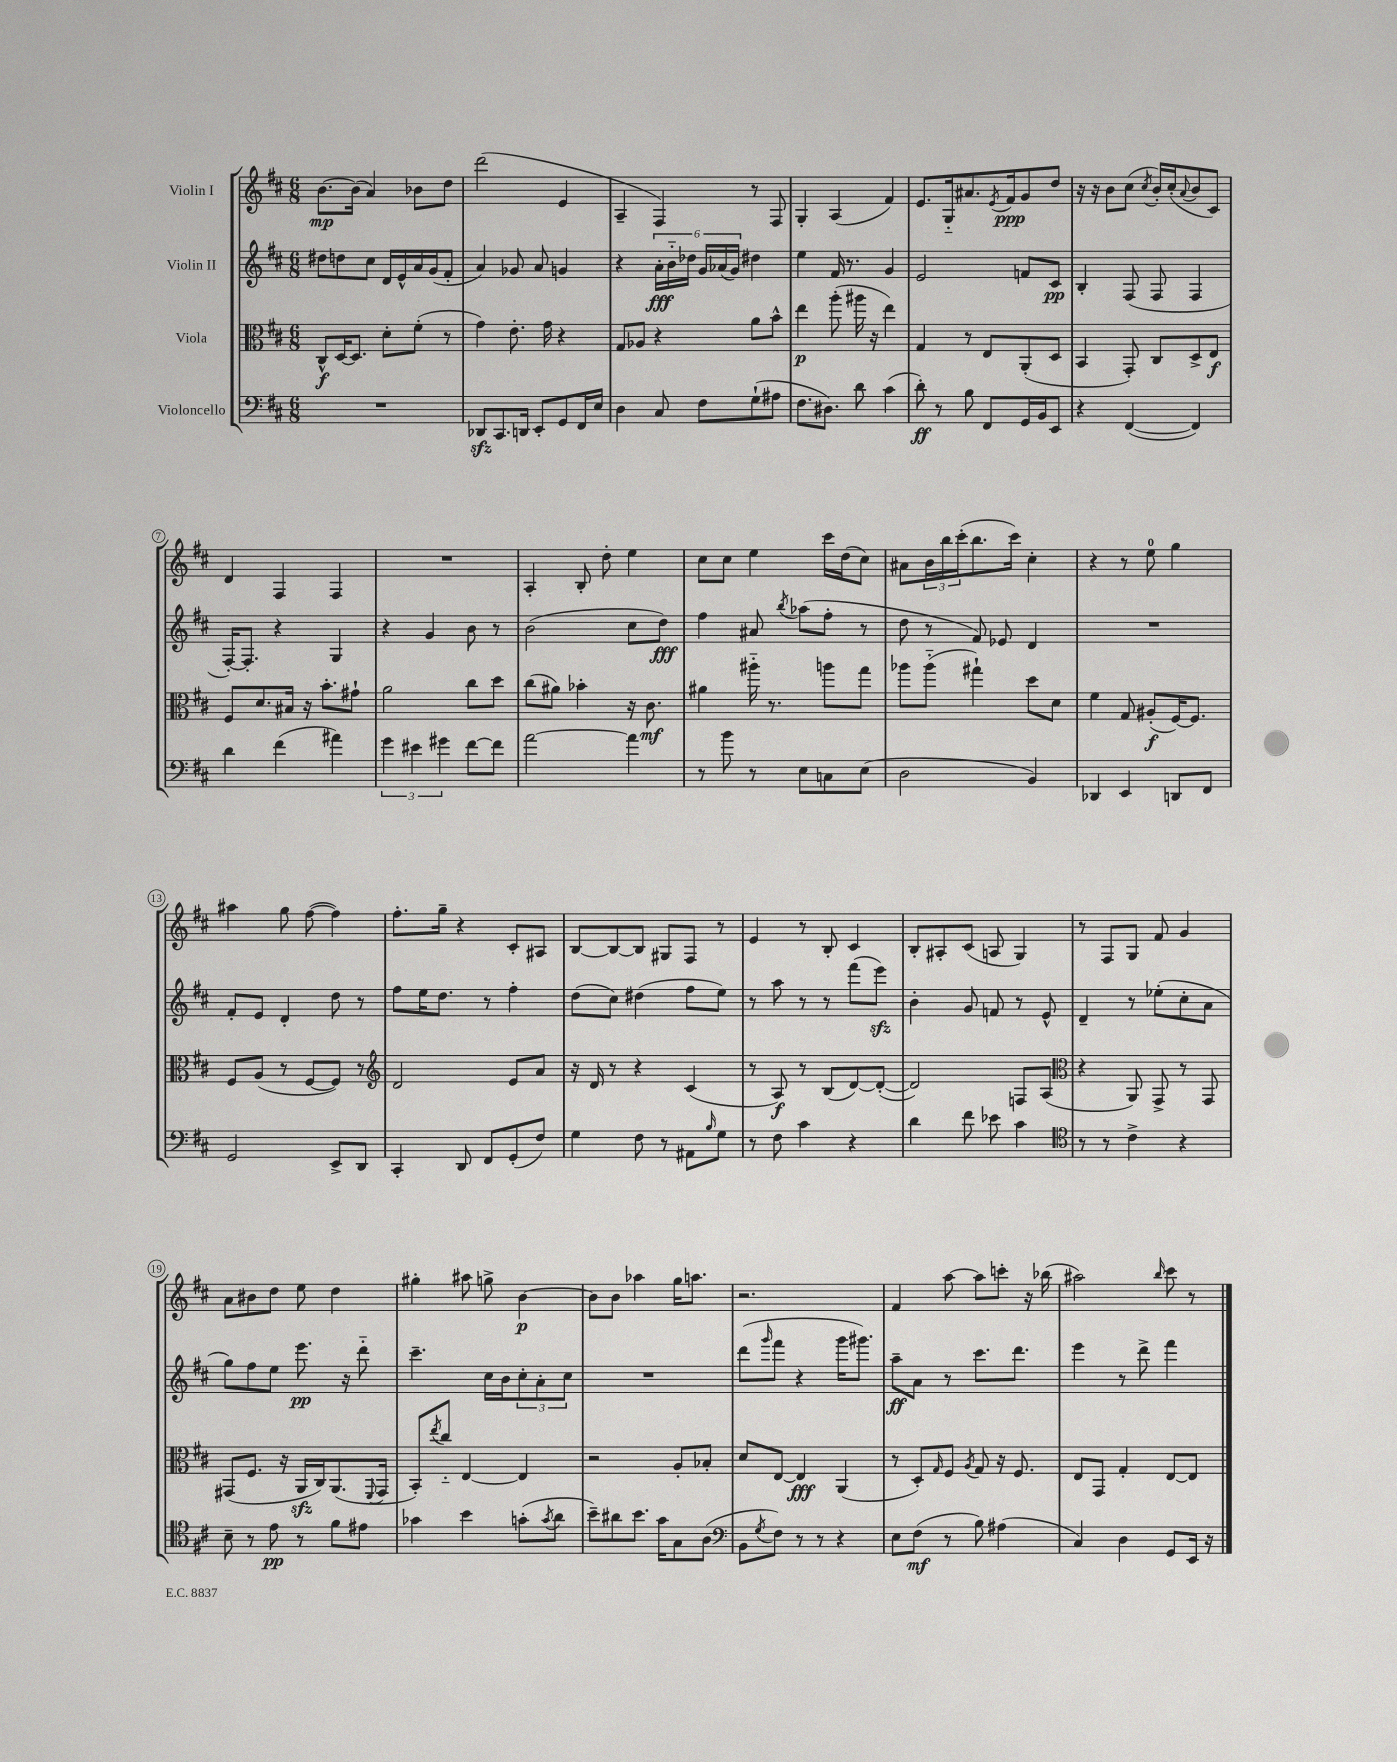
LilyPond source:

<<
\new StaffGroup <<
\new Staff = "s0" \with { instrumentName = "Violin I" } {
    \clef treble \key d \major \numericTimeSignature \time 6/8
    b'8.~\mp b'16( a'4) bes'8 d''8 |
    d'''2( e'4 |
    a4-- fis4) r8 fis8 |
    g4-. a4( fis'4) |
    e'8. g16-_ ais'8. \acciaccatura { e'8 } fis'16\ppp g'8 d''8 |
    r16 r16 b'8 cis''8( \acciaccatura { cis''8 } b'16-.) cis''16-.( \appoggiatura { a'8 } b'8 cis'8) |
    d'4 fis4 fis4 |
    R2. |
    a4-. b8-. d''8-. e''4 |
    cis''8 cis''8 e''4 cis'''16 d''16( cis''8) |
    ais'8 \tuplet 3/2 { b'16 b''16 cis'''16-.( } b''8. cis'''16) cis''4-. |
    r4 r8 e''8-0 g''4 |
    ais''4 g''8 fis''8~( fis''4) |
    fis''8.-. g''16-- r4 cis'8-. ais8 |
    b8~ b8~ b8 gis8 fis8 r8 |
    e'4 r8 b8-. cis'4 |
    b8-. ais8-. cis'8( a8 g4) |
    r8 fis8 g8 fis'8 g'4 |
    a'8 bis'8 d''8 e''8 d''4 |
    gis''4-. ais''8 g''8-> b'4~\p |
    b'8 b'8 aes''4 g''16 a''8. |
    r2. |
    fis'4 a''8~ a''8 c'''8-. r16 bes''16( |
    ais''2) \grace { b''16 } cis'''8 r8 \bar "|." |
}
\new Staff = "s1" \with { instrumentName = "Violin II" } {
    \clef treble \key d \major \numericTimeSignature \time 6/8
    dis''8 d''8 cis''8 d'16 e'16-^ a'16 g'16( fis'8-. |
    a'4) ges'8 a'8 g'4 |
    r4 \tuplet 6/4 { a'16-.\fff b'16-_ des''16 g'16 aes'16( g'16) } dis''4 |
    e''4 fis'16 r8. g'4 |
    e'2 f'8 cis'8\pp |
    b4-. fis8( fis8 fis4 |
    fis16~-.) fis8.-. r4 g4 |
    r4 g'4 b'8 r8 |
    b'2( cis''8 d''8\fff) |
    fis''4 ais'8 \acciaccatura { b''8 } aes''8( fis''8-. r8 |
    d''8 r8 fis'8) ees'8 d'4 |
    R2. |
    fis'8-. e'8 d'4-. d''8 r8 |
    fis''8 e''16 d''8. r8 fis''4-. |
    d''8( cis''8) dis''4( fis''8 e''8) |
    r8 a''8 r8 r8 fis'''8( e'''8\sfz) |
    b'4-. g'8 f'8 r8 e'8-^ |
    d'4-- r8 ees''8-.( cis''8-. a'8 |
    g''8) fis''8 e''8 e'''8.\pp r16 d'''8-_ |
    cis'''4.-- cis''16 b'16 \tuplet 3/2 { cis''8-. a'8-. cis''8 } |
    R2. |
    d'''8( \grace { g'''16 } fis'''8 r4 g'''16 gis'''8.) |
    a''8--\ff a'8 r8 cis'''8. d'''8. |
    e'''4 r8 d'''8-> fis'''4 \bar "|." |
}
\new Staff = "s2" \with { instrumentName = "Viola" } {
    \clef alto \key d \major \numericTimeSignature \time 6/8
    cis8-^\f d16~ d8. d'8-. fis'8-.( r8 |
    g'4) e'8.-. g'16 r4 |
    g8 aes8 r4 a'8 b'8-^ |
    e''4\p a''8-.( ais''16 r16 e''4) |
    g4 r8 e8 a,8-.( d8 |
    b,4 g,8-.) cis8 d8-> e8\f |
    fis8 d'8. bis16 r16 b'8.-. gis'8-! |
    a'2 cis''8 d''8 |
    cis''8( ais'8) bes'4-. r16 cis'8.\mf |
    ais'4 ais''16-_ r8. a''8 g''8 |
    aes''8 aes''8-_( gis''4-!) d''8 d'8 |
    fis'4 g8 ais8-.\f( fis16~) fis8. |
    fis8 a8( r8 fis8~ fis8) r8 |
    \clef treble d'2 e'8 a'8 |
    r16 d'16 r8 r4 cis'4( |
    r8 a8\f) r8 b8( d'8~) d'8~-.( |
    d'2) f8 a8( |
    \clef alto r4 a,8) g,8-> r8 g,8 |
    gis,8( fis8. r16 a,16\sfz cis16) a,8.( \appoggiatura { fis,8 } gis,16 |
    b,8-.) \acciaccatura { e''8 } cis''8-_ e4~ e4 |
    r2 a8-. bes8-. |
    d'8 e8~ e4\fff a,4( |
    r8 d8-.) \grace { g16 } fis8 \acciaccatura { a8 } g8 r16 fis8. |
    e8 g,8 g4-. e8~ e8 \bar "|." |
}
\new Staff = "s3" \with { instrumentName = "Violoncello" } {
    \clef bass \key d \major \numericTimeSignature \time 6/8
    R2. |
    des,8\sfz cis,8. d,16 e,8-. g,8 fis,16 e16 |
    d4 cis8 fis8 g8-!( ais8 |
    fis8. dis8.) d'8 cis'4( |
    d'8-.\ff) r8 b8 fis,8 g,16 b,16 e,8 |
    r4 fis,4~( fis,4) |
    d'4 fis'4( ais'4) |
    \tuplet 3/2 { g'4 eis'4 gis'4 } fis'8~ fis'8 |
    a'2~ a'4 |
    r8 b'8 r8 e8 c8 e8( |
    d2 b,4) |
    des,4 e,4 d,8 fis,8 |
    g,2 e,8-> d,8 |
    cis,4-. d,8 fis,8 g,8-.( fis8) |
    g4 fis8 r8 ais,8 \grace { b16 } g8 |
    r8 fis8 cis'4 r4 |
    d'4 fis'8 ees'8 cis'4 |
    \clef tenor r8 r8 cis'4-> r4 |
    b8-- r8 e'8\pp r8 fis'8 eis'8 |
    ges'4 b'4 g'8-.( \acciaccatura { g'8 } a'8 |
    b'8--) ais'8 b'8. g'16 g8 a8( |
    \clef bass b,8 \acciaccatura { g8 } fis8) r8 r8 r4 |
    e8 fis8\mf( r8 b8) ais4( |
    cis4) d4 g,8 e,16 r16 \bar "|." |
}
>>
>>
\layout { \context { \Score \override BarNumber.stencil = #(make-stencil-circler 0.1 0.3 ly:text-interface::print) } }
